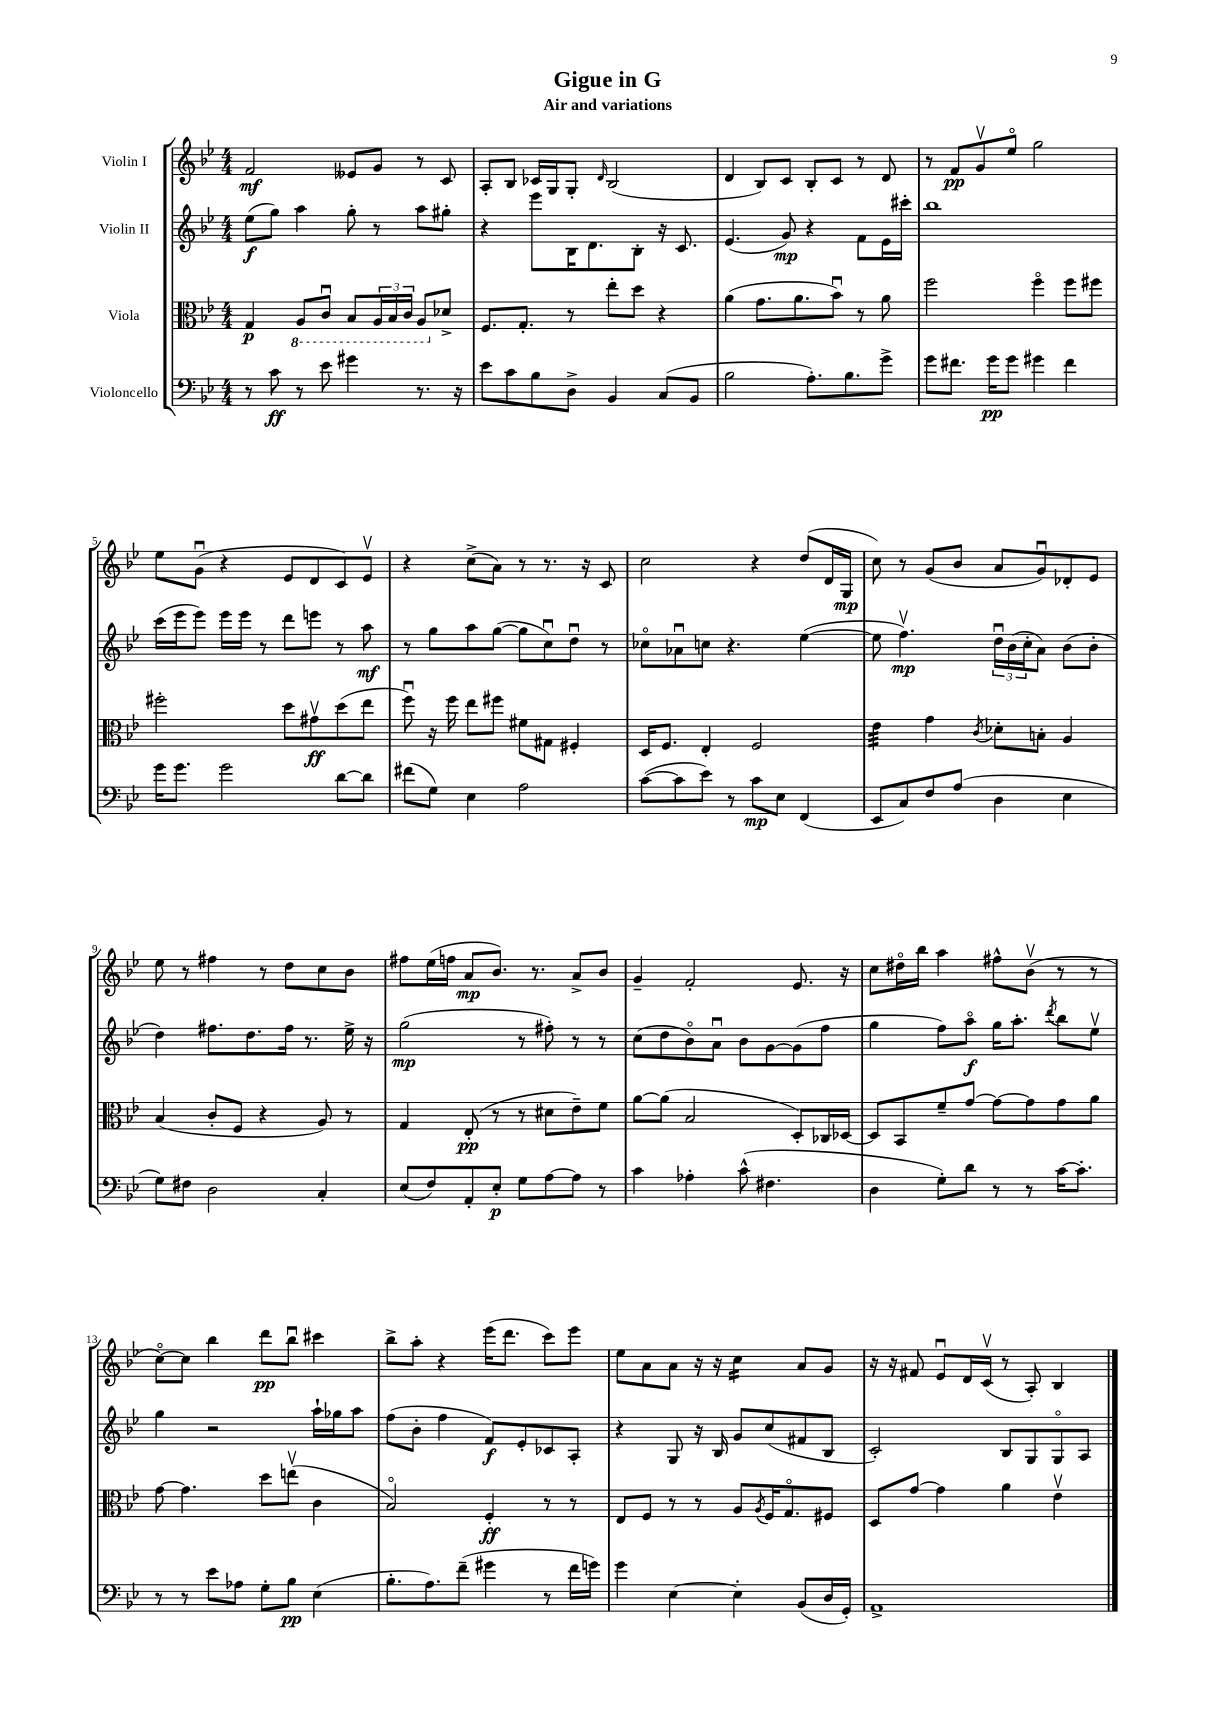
\header { title = "Gigue in G" subtitle = "Air and variations" }
<<
\new StaffGroup <<
\new Staff = "s0" \with { instrumentName = "Violin I" } {
    \clef treble \key bes \major \numericTimeSignature \time 4/4
    f'2\mf eeses'8 g'8 r8 c'8 |
    a8-. bes8 ces'16 g16 g8-. \grace { d'16 } bes2( |
    d'4 bes8) c'8 bes8-. c'8 r8 d'8 |
    r8 f'8\pp g'8\upbow ees''8\flageolet g''2 |
    ees''8 g'8\downbow( r4 ees'8 d'8 c'8) ees'8\upbow |
    r4 c''8->( a'8) r8 r8. r16 c'8 |
    c''2 r4 d''8( d'16 g16\mp |
    c''8) r8 g'8( bes'8 a'8 g'8\downbow) des'8-. ees'8 |
    ees''8 r8 fis''4 r8 d''8 c''8 bes'8 |
    fis''8 ees''16( f''16 a'8\mp bes'8.) r8. a'8-> bes'8 |
    g'4-- f'2-. ees'8. r16 |
    c''8 dis''16\flageolet bes''16 a''4 fis''8-^ bes'8\upbow( r8 r8 |
    c''8~\flageolet) c''8 bes''4 d'''8\pp bes''8\downbow cis'''4 |
    bes''8-> a''8-. r4 ees'''16( d'''8. c'''8) ees'''8 |
    ees''8 a'8 a'8 r16 r16 c''4:16 a'8 g'8 |
    r16 r16 fis'8 ees'8\downbow d'16 c'16\upbow( r8 a8-.) bes4 \bar "|." |
}
\new Staff = "s1" \with { instrumentName = "Violin II" } {
    \clef treble \key bes \major \numericTimeSignature \time 4/4
    ees''8\f( g''8) a''4 g''8-. r8 a''8 gis''8-. |
    r4 ees'''8 bes16 d'8. bes8-. r16 c'8. |
    ees'4.( g'8\mp) r4 f'8 ees'16 cis'''16-. |
    bes''1 |
    c'''16( ees'''16 ees'''8) ees'''16 ees'''16 r8 d'''8 e'''8 r8 a''8\mf |
    r8 g''8 a''8 g''8~( g''8 c''8\downbow) d''8\downbow r8 |
    ces''8\flageolet aes'8\downbow c''8 r4. ees''4~( |
    ees''8 f''4.\upbow\mp) \tuplet 3/2 { d''16\downbow bes'16( c''16-. } a'8) bes'8( bes'8-. |
    d''4) fis''8. d''8. fis''16 r8. ees''16-> r16 |
    g''2\mp( r8 fis''8-.) r8 r8 |
    c''8( d''8 bes'8\flageolet) a'8\downbow bes'8 g'8~ g'8( f''8 |
    g''4 f''8) a''8\flageolet\f g''16 a''8.-. \acciaccatura { d'''8 } bes''8 ees''8\upbow |
    g''4 r2 a''16-! ges''16 a''8 |
    f''8( bes'8-. f''4 f'8\f) ees'8-. ces'8 a8-. |
    r4 g8 r16 bes16 g'8 c''8( fis'8 bes8 |
    c'2-.) bes8 g8 g8\flageolet a8 \bar "|." |
}
\new Staff = "s2" \with { instrumentName = "Viola" } {
    \clef alto \key bes \major \numericTimeSignature \time 4/4
    g4\p \ottava #-1 a,8 c8\downbow bes,8 \tuplet 3/2 { a,16 bes,16 c16 } a,8 \ottava #0 des'8-> |
    f8. g8.-. r8 ees''8-. d''8 r4 |
    a'4( g'8. a'8. bes'8\downbow) r8 a'8 |
    f''2 f''4\flageolet f''8 fis''8 |
    fis''2-. d''8 gis'8\upbow\ff d''8( ees''8 |
    f''8\downbow) r16 f''16 ees''8 fis''8 fis'8 gis8 fis4-. |
    d16 f8. ees4-. f2 |
    ees'4:32 g'4 \acciaccatura { c'8 } des'8-. b8-. a4 |
    bes4( c'8-. f8 r4 a8) r8 |
    g4 ees8-.\pp( r8 r8 dis'8 ees'8--) f'8 |
    a'8~ a'8( bes2 d8-.) ces16 des16~ |
    des8 bes,8 f'8-- g'8~ g'8~ g'8 g'8 a'8 |
    g'8~ g'4. d''8 e''8\upbow( c'4 |
    bes2\flageolet) f4-.\ff r8 r8 |
    ees8 f8 r8 r8 a8 \acciaccatura { a8 } f16 g8.\flageolet fis8 |
    d8 g'8~ g'4 a'4 ees'4\upbow \bar "|." |
}
\new Staff = "s3" \with { instrumentName = "Violoncello" } {
    \clef bass \key bes \major \numericTimeSignature \time 4/4
    r8 c'8\ff r8 ees'8 gis'4 r8. r16 |
    ees'8 c'8 bes8 d8-> bes,4 c8( bes,8 |
    bes2 a8.-.) bes8. g'8-> |
    g'8 fis'8. g'16\pp g'8 gis'4 fis'4 |
    g'16 g'8. g'2 d'8~ d'8 |
    fis'8( g8) ees4 a2 |
    c'8~( c'8 ees'8) r8 c'8\mp ees8 f,4( |
    ees,8 c8) f8 a8( d4 ees4 |
    g8) fis8 d2 c4-. |
    ees8( f8) a,8-. ees8-.\p g8 a8~ a8 r8 |
    c'4 aes4-. c'8-^( fis4. |
    d4 g8-.) d'8 r8 r8 c'16~ c'8.-. |
    r8 r8 ees'8 aes8 g8-. bes8\pp ees4( |
    bes8.-. a8.) f'8--( gis'4 r8 f'16 g'16) |
    g'4 ees4~ ees4-. bes,8( d16 g,16-.) |
    a,1-> \bar "|." |
}
>>
>>
